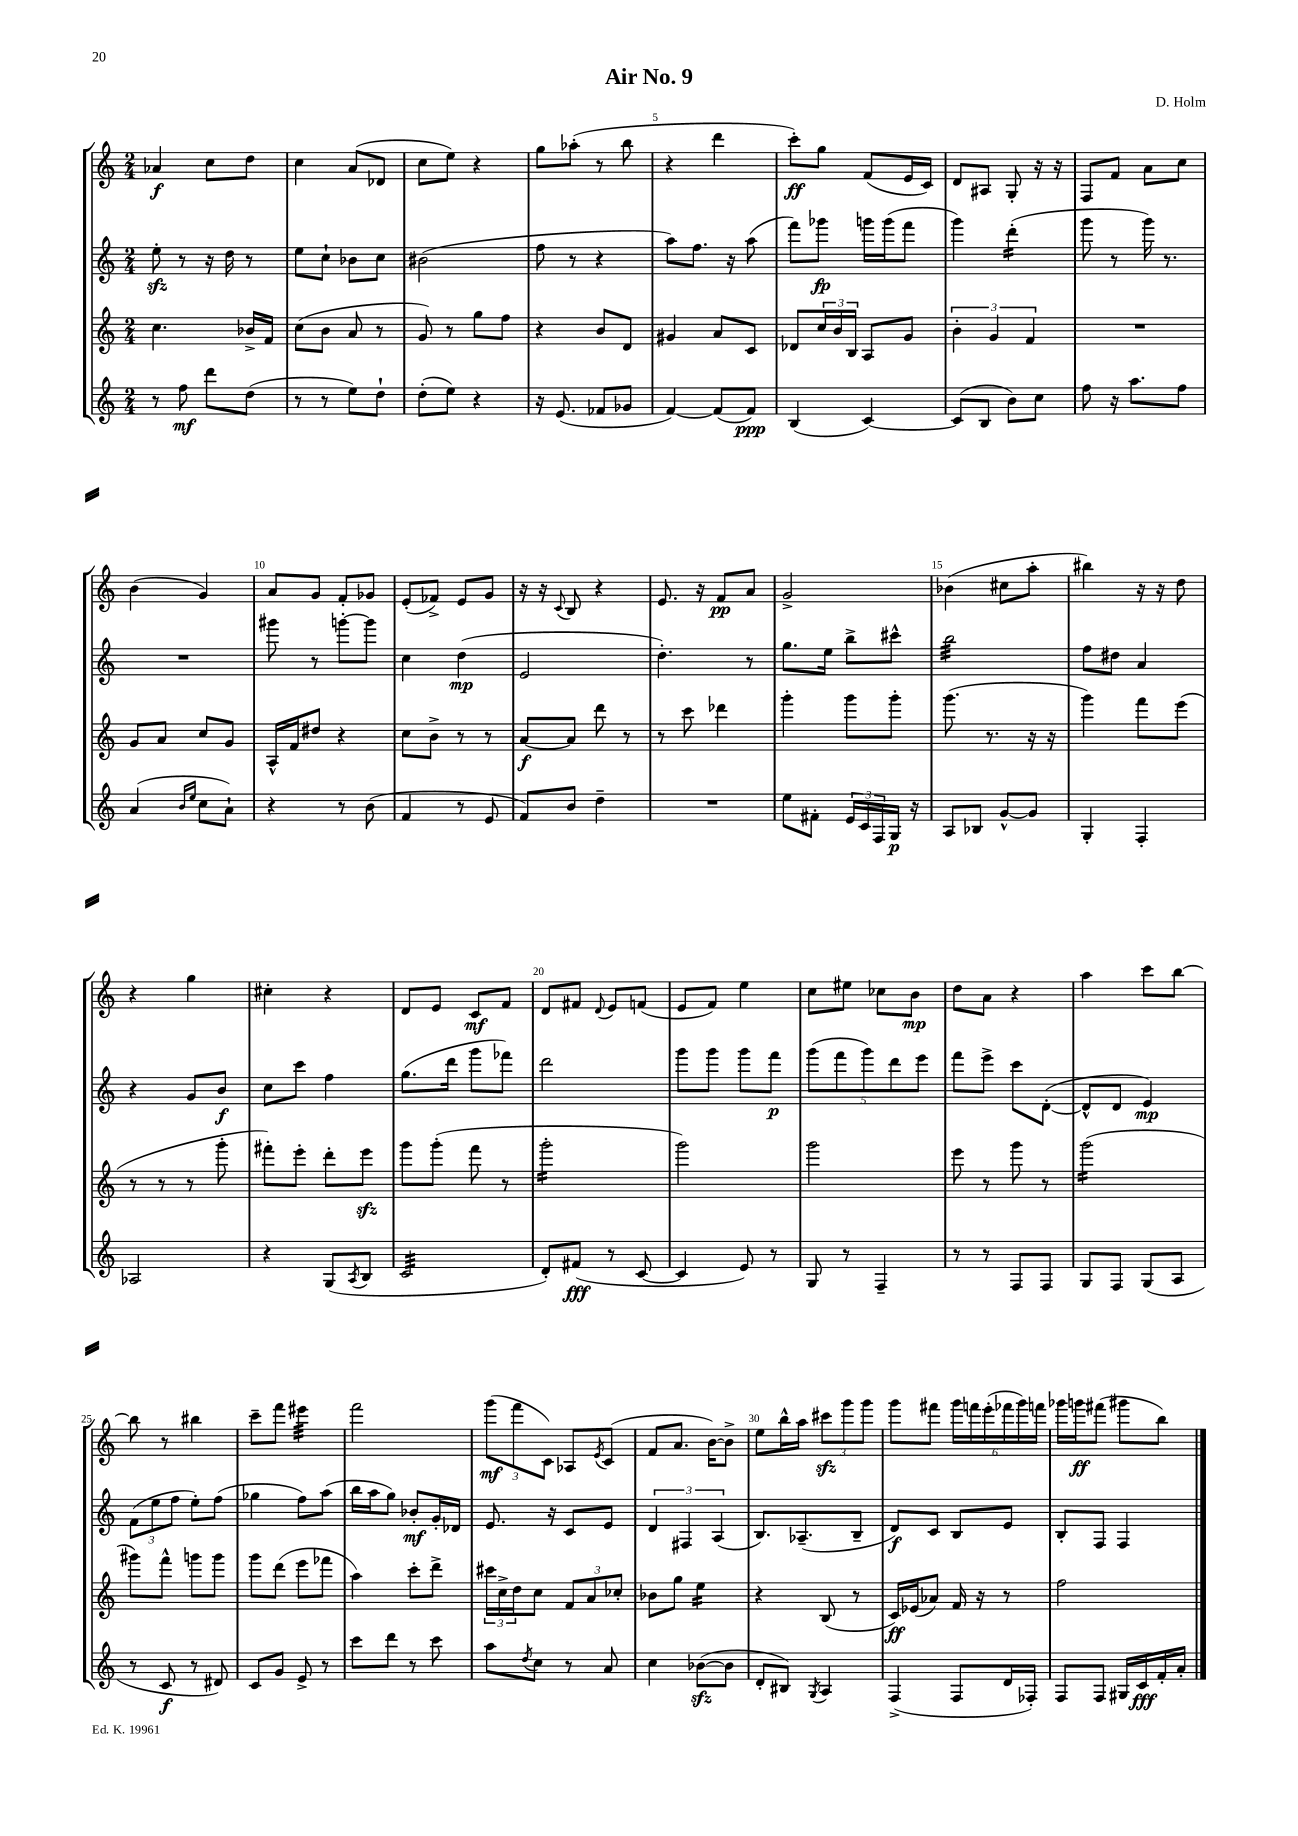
\header { title = "Air No. 9" composer = "D. Holm" }
<<
\new StaffGroup <<
\new Staff = "s0" {
    \clef treble \key c \major \numericTimeSignature \time 2/4
    aes'4\f c''8 d''8 |
    c''4 a'8( des'8 |
    c''8 e''8) r4 |
    g''8 aes''8-.( r8 b''8 |
    r4 d'''4 |
    c'''8-.\ff) g''8 f'8( e'16 c'16) |
    d'8 ais8 g8-. r16 r16 |
    f8 f'8 a'8 c''8 |
    b'4( g'4) |
    a'8 g'8 f'8-. ges'8 |
    e'8-.( fes'8->) e'8 g'8 |
    r16 r16 \appoggiatura { c'8 } b8 r4 |
    e'8. r16 f'8\pp a'8 |
    g'2-> |
    bes'4( cis''8 a''8-. |
    bis''4) r16 r16 d''8 |
    r4 g''4 |
    cis''4-. r4 |
    d'8 e'8 c'8\mf f'8 |
    d'8 fis'8 \appoggiatura { d'8 } e'8 f'8( |
    e'8 f'8) e''4 |
    c''8 eis''8 ces''8 b'8\mp |
    d''8 a'8 r4 |
    a''4 c'''8 b''8~ |
    b''8 r8 bis''4 |
    c'''8-- f'''8 eis'''4:32 |
    f'''2 |
    \tuplet 3/2 { g'''8\mf( f'''8 c'8) } aes8 \acciaccatura { e'8 } c'8( |
    f'8 a'8. b'16~) b'8-> |
    e''8 b''16-^ a''16 \tuplet 3/2 { cis'''8\sfz g'''8 g'''8 } |
    g'''8 fis'''8 \tuplet 6/4 { g'''16 f'''16 e'''16-.( fes'''16 g'''16) f'''16 } |
    ges'''16 g'''16\ff fis'''8( gis'''8 b''8) \bar "|." |
}
\new Staff = "s1" {
    \clef treble \key c \major \numericTimeSignature \time 2/4
    e''8-.\sfz r8 r16 d''16 r8 |
    e''8 c''8-! bes'8 c''8 |
    bis'2( |
    f''8 r8 r4 |
    a''8) f''8. r16 a''8( |
    f'''8) ges'''8\fp g'''16 g'''16( f'''8 |
    g'''4) d'''4:16-.( |
    g'''8 r8 g'''16) r8. |
    R2 |
    gis'''8 r8 g'''8~-. g'''8 |
    c''4 d''4\mp( |
    e'2 |
    d''4.-.) r8 |
    g''8. e''16 b''8-> cis'''8-^ |
    b''2:32 |
    f''8 dis''8 a'4 |
    r4 g'8 b'8\f |
    c''8 c'''8 f''4 |
    g''8.( d'''16 g'''8 fes'''8) |
    d'''2 |
    g'''8 g'''8 g'''8 f'''8\p |
    \tuplet 5/4 { g'''8( f'''8 g'''8) d'''8 e'''8 } |
    f'''8 e'''8-> c'''8 d'8~-.( |
    d'8-^ d'8 e'4\mp) |
    \tuplet 3/2 { f'8( e''8 f''8 } e''8-.) f''8( |
    ges''4 f''8) a''8( |
    b''16 a''16 g''8) bes'8-.\mf g'16-. des'16 |
    e'8. r16 c'8 e'8 |
    \tuplet 3/2 { d'4 fis4 a4( } |
    b8.) aes8.--( b8-- |
    d'8\f) c'8 b8 e'8 |
    b8-. f8 f4 \bar "|." |
}
\new Staff = "s2" {
    \clef treble \key c \major \numericTimeSignature \time 2/4
    c''4. bes'16-> f'16 |
    c''8( b'8 a'8 r8 |
    g'8) r8 g''8 f''8 |
    r4 b'8 d'8 |
    gis'4 a'8 c'8 |
    des'8 \tuplet 3/2 { c''16 b'16 b16 } a8 g'8 |
    \tuplet 3/2 { b'4-. g'4 f'4 } |
    R2 |
    g'8 a'8 c''8 g'8 |
    a16-^ f'16 dis''8 r4 |
    c''8 b'8-> r8 r8 |
    a'8~\f a'8 d'''8 r8 |
    r8 c'''8 des'''4 |
    g'''4-. g'''8 g'''8-. |
    g'''8.( r8. r16 r16 |
    g'''4) f'''8 e'''8( |
    r8 r8 r8 g'''8-. |
    fis'''8-.) e'''8-. d'''8-. e'''8\sfz |
    g'''8 g'''8-.( f'''8 r8 |
    g'''2:16-. |
    g'''2) |
    g'''2 |
    e'''8 r8 g'''8 r8 |
    g'''2:16( |
    gis'''8) f'''8-^ g'''8 g'''8 |
    g'''8 d'''8( e'''8 fes'''8 |
    a''4) c'''8-. d'''8-> |
    \tuplet 3/2 { cis'''16 c''16-> d''16 } c''8 \tuplet 3/2 { f'8 a'8 ces''8-. } |
    bes'8 g''8 e''4:16 |
    r4 b8( r8 |
    c'16\ff) ees'16( aes'8) f'16 r16 r8 |
    f''2 \bar "|." |
}
\new Staff = "s3" {
    \clef treble \key c \major \numericTimeSignature \time 2/4
    r8 f''8\mf d'''8 d''8( |
    r8 r8 e''8) d''8-! |
    d''8-.( e''8) r4 |
    r16 e'8.( fes'8 ges'8 |
    f'4~) f'8( f'8\ppp) |
    b4( c'4~) |
    c'8( b8 b'8) c''8 |
    f''8 r16 a''8. f''8 |
    a'4( \grace { b'16 e''16 } c''8 a'8-!) |
    r4 r8 b'8( |
    f'4 r8 e'8 |
    f'8) b'8 d''4-- |
    R2 |
    e''8 fis'8-. \tuplet 3/2 { e'16 c'16 f16 } g16\p r16 |
    a8 bes8 g'8~-^ g'8 |
    g4-. f4-. |
    aes2 |
    r4 g8( \acciaccatura { a8 } b8 |
    c'2:32 |
    d'8-.) fis'8\fff( r8 c'8~ |
    c'4 e'8) r8 |
    g8 r8 f4-- |
    r8 r8 f8 f8 |
    g8 f8 g8( a8 |
    r8 c'8\f r8 dis'8) |
    c'8 g'8 e'8-> r8 |
    c'''8 d'''8 r8 c'''8 |
    a''8 \acciaccatura { d''8 } c''8 r8 a'8 |
    c''4 bes'8~\sfz( bes'8 |
    d'8-. bis8) \acciaccatura { g8 } a4 |
    f4->( f8 d'16 fes16-.) |
    f8 f8 gis16 c'16\fff f'16-. a'16-. \bar "|." |
}
>>
>>
\layout { \context { \Score \override BarNumber.break-visibility = ##(#f #t #t) barNumberVisibility = #(every-nth-bar-number-visible 5) } }
